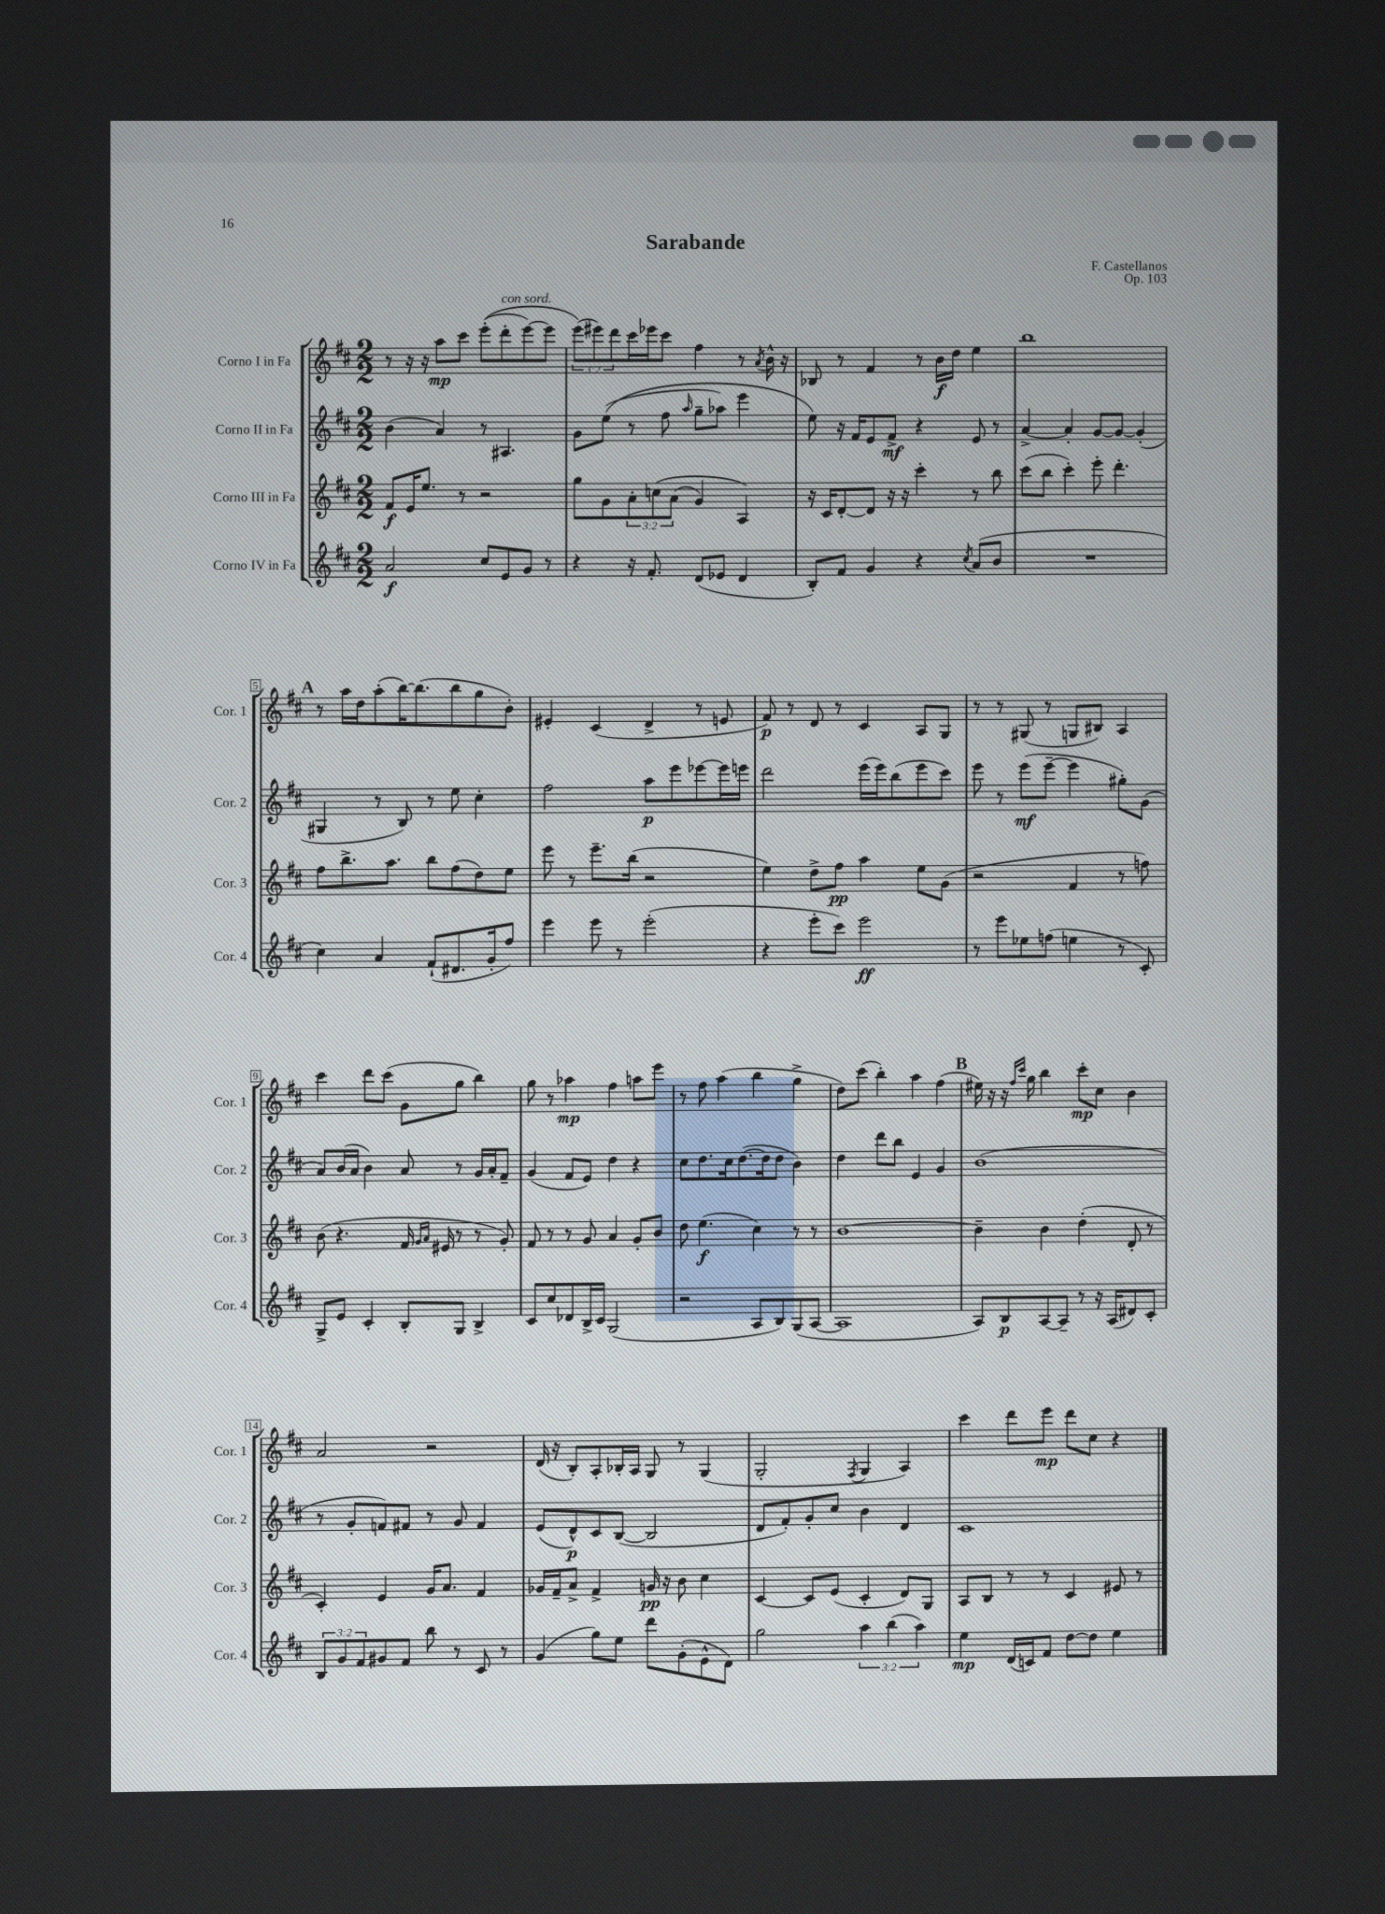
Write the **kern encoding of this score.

**kern	**kern	**kern	**kern
*staff4	*staff3	*staff2	*staff1
*clefG2	*clefG2	*clefG2	*clefG2
*k[f#c#]	*k[f#c#]	*k[f#c#]	*k[f#c#]
*M2/2	*M2/2	*M2/2	*M2/2
2a/	8f#/L	(4b\	8r
.	16e/K	.	16r
.	8.ee/J	.	16r
.	.	4a/)	8aa\L
.	8r	.	8ccc#\J
8cc#/L	2r	8r	&((8eee'\L
8e/	.	4.A#/	8ddd'\
8g/J	.	.	[8eee\)
8r	.	.	8eee\]J
=	=	=	=
4r	8gg\L	8g\L	(12eee\L&)
.	.	.	12eee#\)
.	8g\	&((8ee\J	.
.	.	.	12ddd\
16r	12a'\	8r	16ccc#\L
8.f#'/	.	.	16eee-\J
.	&(12cc\	.	.
.	.	8ff#\	8ccc#\J
.	(12a\J	.	.
.	.	16qqaa/	.
(8d/L	4g/)	8gg~\L	4ff#\
8e-/J	.	8aa-\J)	.
4d/	4A/&)	4eee\	8r
.	.	.	8qa/
.	.	.	16b^^\
.	.	.	16r
=	=	=	=
8B'/L)	16r	8ee\&)	8B-/
.	16c#/LK	.	.
8f#/J	[8d'/	16r	8r
.	.	16f#/LK	.
4g/	8d/]J	8e/	4f#/
.	16r	8f#^/J	.
.	16r	.	.
4r	4ccc#'\	4r	8r
.	.	.	16b\LL
.	.	.	16dd\JJ
8qcc#/	.	.	.
(8a/L	8r	8e/	4ee\
8b/J	8bb\	8r	.
=	=	=	=
1r	(8ccc#\L	[4a^/	1bb
.	8bb\J	.	.
.	4ccc#'\)	4a'/]	.
.	8eee'\	[8g/L	.
.	4.ddd'\	8g/_J	.
.	.	(4g'/]	.
=	=	=	=
4cc#\)	8ff#\L	4G#/	8r
.	8.bb^\	.	16aa\LL
.	.	.	16dd\J
4a/	.	8r	(8aa'\
.	8.aa\J	.	.
.	.	8B/)	[16bb\K)
.	.	.	(8.bb\]
(8f#`/L	8bb\L	8r	.
8.d#/	(8ff#\	8ee\	8bb\
.	8dd\)	4cc#'\	8gg\
16g'/k	.	.	.
8ff#/J)	8ee\J	.	8b'\J)
=	=	=	=
4eee\	8eee\	2ff#\	4e#'/
.	8r	.	.
8eee\	8.eee~\L	.	(4c#/
8r	.	.	.
.	(16bb\Jk	.	.
(2eee'\	2r	8aa\L	4d^/
.	.	8eee\	.
.	.	[8eee-\	8r
.	.	16eee-\]L	8e/
.	.	16eee\JJ	.
=	=	=	=
4r	4ee\)	2ddd\	8f#/)
.	.	.	8r
8eee'\L	8dd^\L	.	8d/
8ccc#\J)	8ff#\J	.	8r
2eee\	4aa\	(16eee\LL	4c#/
.	.	16eee\J)	.
.	.	(8bb\	.
.	8ee\L	8eee\	8A/L
.	(8g\J	8ccc#\J)	8G/J
=	=	=	=
8r	2r	8eee\	8r
8eee\L	.	8r	8r
8ee-\	.	(8eee\L	(8G#/
(8ff\J	.	[8eee~\J	8r
4ee\	4f#/	4eee\]	8G/L
.	.	.	8B#/J)
8r	8r	8gg#'\L)	4A/
8c#'/)	8ff\)	(8g\J	.
=	=	=	=
8G^/L	(8b\	8a/L)	4ccc#\
8e/J	4.r	(16b/L	.
.	.	16a/JJ	.
4c#'/	.	4b\)	8ddd\L
.	.	.	(8ccc#\J
8B'/L	16f#/	8a/	8g\L
.	16qqg/LL	.	.
.	16qqa/JJ	.	.
.	16e#/	.	.
8G/J	8r	8r	8gg\J
4B^/	8r	16g/LL	4bb\)
.	.	16a'/J	.
.	8g'/)	8f#~/J	.
=	=	=	=
8c#/L	8f#/	(4g/	8gg\
8cc#/	8r	.	8r
8d-/	8r	8f#/L	4aa-\
16B^/L	8g/	8e/J)	.
16c#/JJ	.	.	.
(2G/	4a/	4dd\	4ff#\
.	8g'/L	4r	8aa\L
.	8b/J	.	8eee\J
=	=	=	=
2r	8dd\	8cc#\L	8r
.	(4.ee\	8.dd\	8ff#\
.	.	.	(4aa\
.	.	16cc#\k	.
.	.	([8.dd\	.
8A/L	4cc#\)	.	4bb\
.	.	16dd\]k	.
8B/)	.	8dd\J	.
(8G/	8r	4b\)	4gg^\
[8A/J	8r	.	.
=	=	=	=
1A]	[1b	4dd\	8dd\L)
.	.	.	(8ccc#\J
.	.	8ddd\L	4bb'\)
.	.	8bb\J	.
.	.	4e/	4aa\
.	.	4g/	(4ff#\
=	=	=	=
8A/L)	4b~\]	(1b	16ee#\)
.	.	.	16r
8B/	.	.	16r
.	.	.	16qqff#/LL
.	.	.	16qqccc#/JJ
.	.	.	16gg\
[8A/	4b\	.	4bb\
8A~/]J	.	.	.
8r	(4dd'\	.	8ccc#'\L
16r	.	.	8cc#\J
(16A/LK	.	.	.
8d#/)	8d'/	.	4b\
8c#'/J	8r	.	.
=	=	=	=
12B/L	4c#'/)	8r	2a/
12g/	.	.	.
.	.	8g'/L	.
12f#/	.	.	.
8g#/	4e/	8f/)	.
8f#/J	.	8f#/J	.
8bb\	16g/LK	8r	2r
.	8.a/J	.	.
8r	.	8g/	.
8c#/	4f#/	4f#/	.
8r	.	.	.
=	=	=	=
(4g/	16g-/LL	(8e/L	(16d/
.	16f#~/J	.	16r
.	8a^/J	8d^^/)	8B'/L)
8gg\L)	4f#^/	8c#/	8A'/
8ee\J	.	([8B/J	16B-'/L
.	.	.	16A/JJ
8ddd\L	16g/	2B/]	8G/
.	16r	.	.
(8g'\	8b\	.	8r
8e^^\	4cc#\	.	(4G/
8d\J)	.	.	.
=	=	=	=
2gg\	[4c#/	8d/L	2G'/
.	.	8f#'/)	.
.	8c#/]L	8g'/	.
.	(8e/J	8cc#/J	.
.	.	.	8qF#/
6aa\	4c#'/	4b\	4G/
(6bb\	.	.	.
.	8d/L)	4d/	4A/)
6aa\)	.	.	.
.	8G/J	.	.
=	=	=	=
4ee\	8A/L	1c#	4ccc#\
.	8B/J	.	.
(16d/LL	8r	.	8ddd\L
16c/J)	.	.	.
8f#/J	8r	.	8eee\J
[8dd\L	4c#/	.	8ddd\L
8dd\]J	.	.	8cc#\J
4ee\	8e#/	.	4r
.	8r	.	.
==	==	==	==
*-	*-	*-	*-
